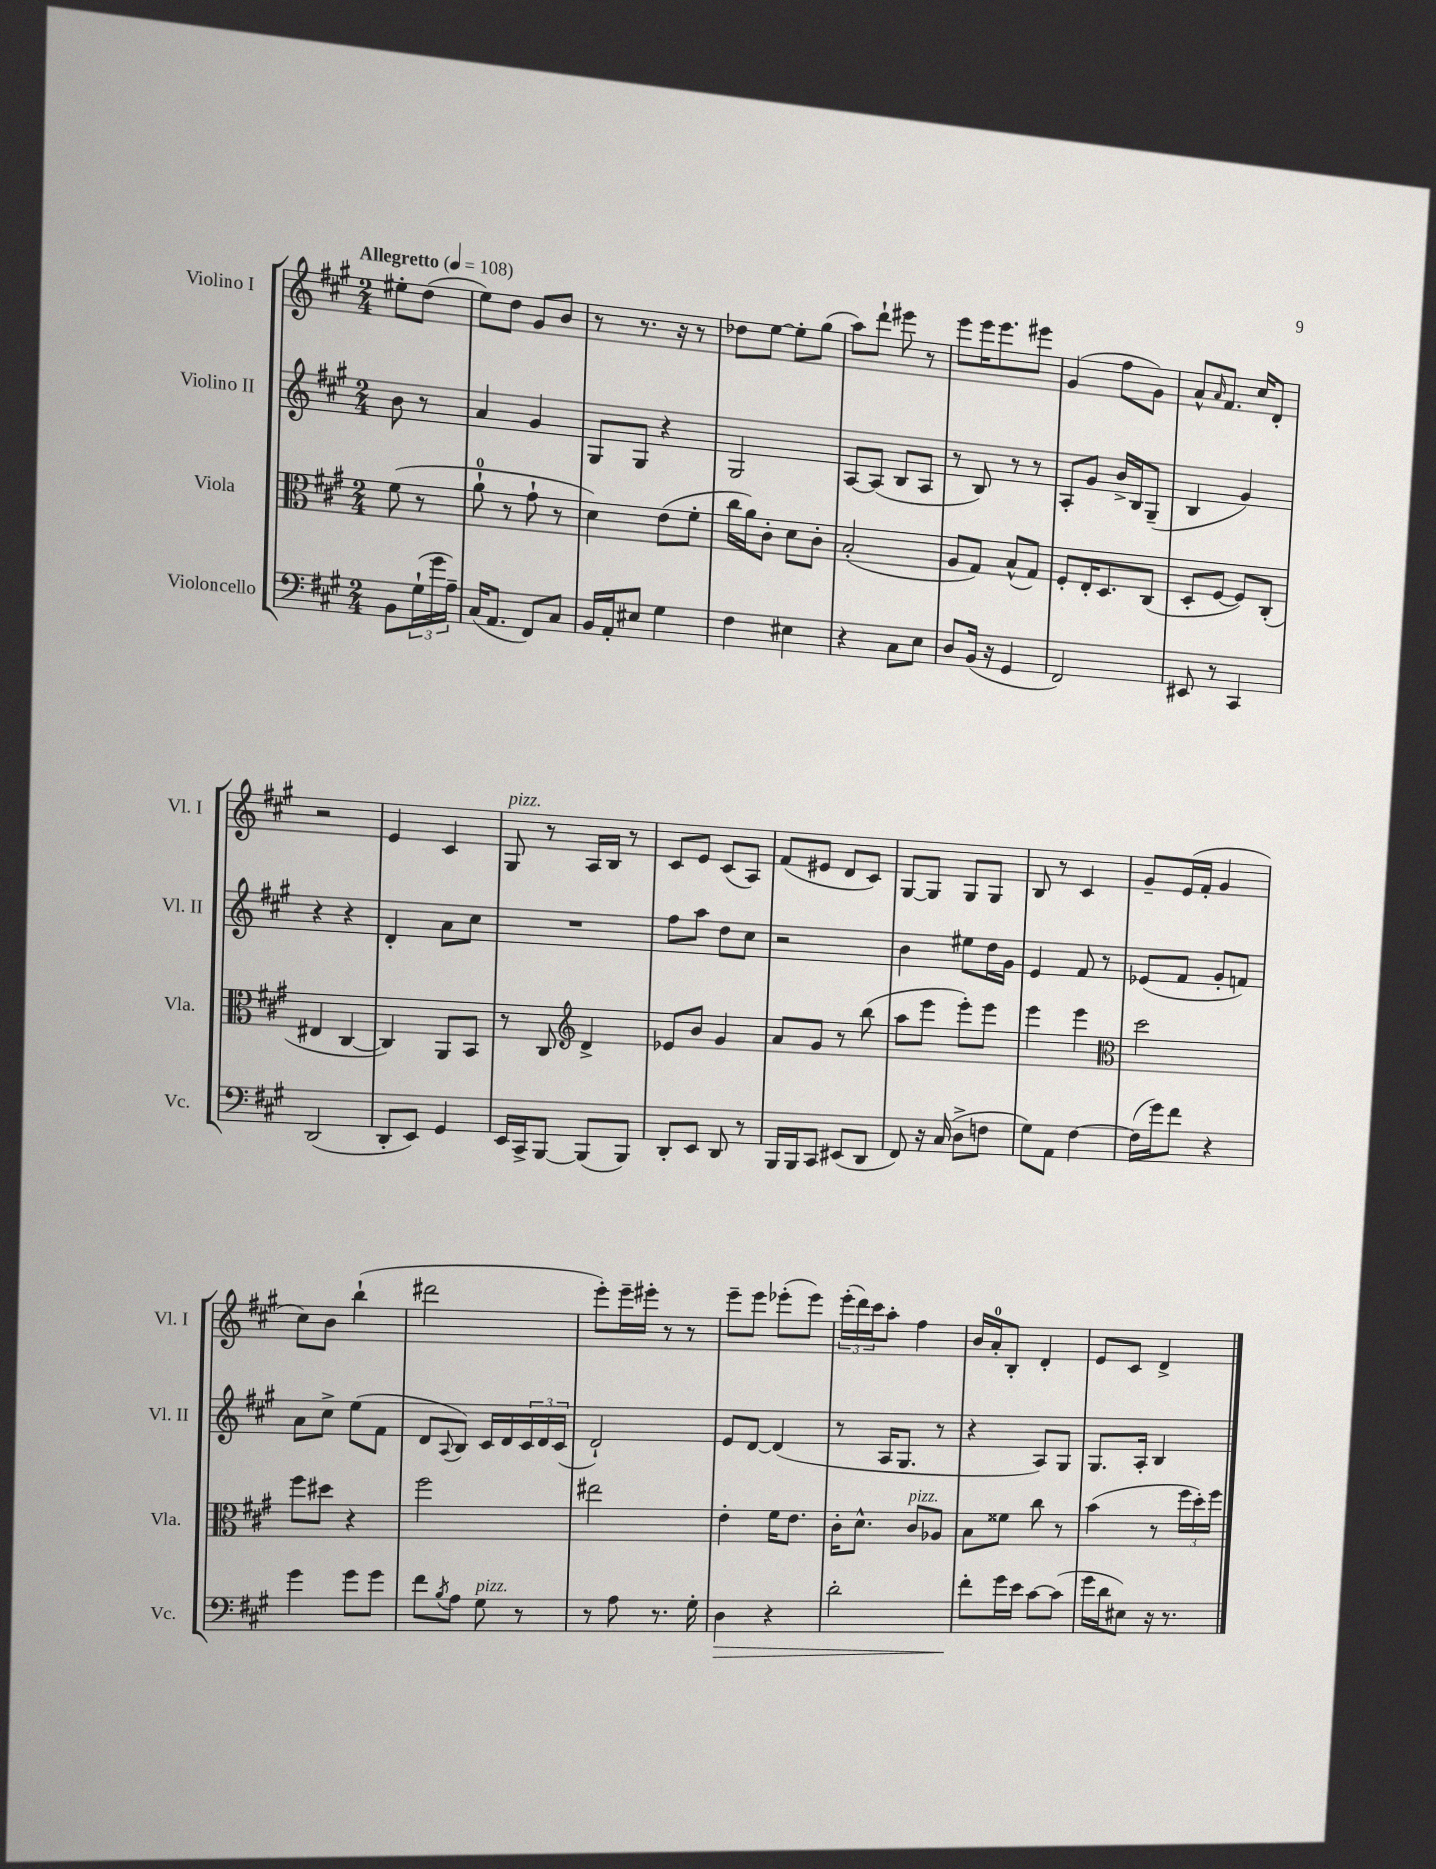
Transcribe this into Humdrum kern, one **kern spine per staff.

**kern	**kern	**kern	**kern
*staff4	*staff3	*staff2	*staff1
*clefF4	*clefC3	*clefG2	*clefG2
*k[f#c#g#]	*k[f#c#g#]	*k[f#c#g#]	*k[f#c#g#]
*M2/4	*M2/4	*M2/4	*M2/4
*MM108	*MM108	*MM108	*MM108
8BB\L	(8f#\	8b\	8ee#'\L
(24G#`\L	8r	8r	(8dd\J
24g#\	.	.	.
24A~\JJ)	.	.	.
=	=	=	=
(16C#/LK	8a`\	4a/	8ee\L)
8.AA/J	.	.	.
.	8r	.	8dd\J
8FF#/L)	8g#`\	4g#/	8g#/L
8C#/J	8r	.	8b/J
=	=	=	=
16BB/LL	4d\)	8G#/L	8r
16AA'/J	.	.	.
8E#/J	.	8G#/J	8.r
4G#\	(8e\L	4r	.
.	.	.	16r
.	8f#'\J	.	8r
=	=	=	=
4F#\	16cc#\LL	2G#/	8dd-\L
.	16a\J)	.	.
.	8c#'\J	.	[8ee\J
4E#\	8d\L	.	8ee'\]L
.	8c#'\J	.	(8gg#\J
=	=	=	=
4r	(2B'/	[8A/L	8aa\L)
.	.	(8A/]J	8ddd`\J
8C#\L	.	8B/L	8eee#\
8E\J	.	8A/J	8r
=	=	=	=
8D/L	8A/L	8r	8eee\L
(16BB/Jk	8G#/J)	8B/)	16eee\K
16r	.	.	8.eee\
4GG#/	(8B^^/L	8r	.
.	8G#/J)	8r	8eee#\J
=	=	=	=
2FF#/)	8F#'/L	8A'/L	(4g#/
.	16E'/K	8g#/J	.
.	8.D/	.	.
.	.	16b^/LL	8ff#\L
.	.	16B/J	.
.	(8C#/J	(8G#~/J	8g#\J)
=	=	=	=
8EE#/	8D'/L	4B/	8a^^/L
.	.	.	16qqa/
8r	[8F#/J	.	8.f#/J
4CC#/	8F#/]L)	4g#/)	.
.	.	.	16cc#/LK
.	(8C#'/J	.	8d'/J
=	=	=	=
(2DD/	4E#/	4r	2r
.	[4C#/	4r	.
=	=	=	=
8DD'/L	4C#/])	4d'/	4e/
8EE/J)	.	.	.
4GG#/	8AA/L	8a\L	4c#/
.	8BB/J	8cc#\J	.
=	=	=	=
16EE/LL	8r	2r	8G#/
16CC#^/J	.	.	.
[8BBB/J	8C#/	.	8r
*	*clefG2	*	*
(8BBB/]L	4d^/	.	16A/LL
.	.	.	16B/JJ
8BBB/J)	.	.	8r
=	=	=	=
8DD'/L	8e-/L	8ff#\L	8c#/L
8EE/J	8b/J	8aa\J	8e/J
8DD/	4g#/	8dd\L	(8c#/L
8r	.	8cc#\J	8A/J)
=	=	=	=
16BBB/LL	8a/L	2r	(8f#/L
16BBB/J	.	.	.
8CC#/J	8g#/J	.	8e#/J
(8EE#/L	8r	.	8d/L
8DD/J	(8bb\	.	8c#/J)
=	=	=	=
8FF#/)	8aa\L	4b\	[8G#/L
16r	8eee\J	.	8G#/]J
(16C#/	.	.	.
8D^\L	8eee'\L)	8ee#\L	8G#/L
8F\J	8eee\J	16dd\L	8G#/J
.	.	16g#\JJ	.
=	=	=	=
8G#\L)	4eee\	4e/	8B/
8AA\J	.	.	8r
[4F#\	4eee\	8f#/	4c#/
.	.	8r	.
=	=	=	=
*	*clefC3	*	*
(16F#\]LL	2dd\	(8e-/L	8g#~/L
16g#\J)	.	.	.
8f#\J	.	8f#/J	(16e/L
.	.	.	16f#'/JJ
4r	.	8g#'/L	4g#/
.	.	8f/J)	.
=	=	=	=
4g#\	8ff#\L	8a\L	8cc#\L)
.	8dd#\J	8cc#^\J	8b\J
8g#\L	4r	(8ee\L	(4bb`\
8g#\J	.	8f#\J	.
=	=	=	=
8f#\L	2ff#\	8d/L	2ddd#\
8qB/	.	8qqA/	.
8A\J	.	8B/J)	.
8G#\	.	16c#/LL	.
.	.	16d/	.
8r	.	24c#/	.
.	.	24d/	.
.	.	(24c#/JJ	.
=	=	=	=
8r	2ee#\	2d`/)	8eee'\L)
8A\	.	.	16eee~\L
.	.	.	16eee#'\JJ
8.r	.	.	8r
.	.	.	8r
16G#'\	.	.	.
=	=	=	=
4D\	4e'\	8e/L	8eee~\L
.	.	[8d/J	8eee\J
4r	16f#\LK	(4d/]	(8eee-'\L
.	8.e\J	.	.
.	.	.	8eee-\J)
=	=	=	=
2d'\	16c#'\LK	8r	(24eee'\LL
.	.	.	24ddd\)
.	8.d^^\J	.	.
.	.	.	24ccc#\J
.	.	16A/LK	8aa'\J
.	.	8.G#/J	.
.	8c#/L	.	4ff#\
.	8A-/J	8r	.
=	=	=	=
8f#'\L	8B\L	4r	16b/LL
.	.	.	16a'/J
16g#\L	8f##\J	.	8B'/J
16e\JJ	.	.	.
[8c#\L	8cc#\	8A/L)	4d'/
(8c#\]J	8r	8G#/J	.
=	=	=	=
16g#\LL	(4b\	8.G#/L	8e/L
16d\J	.	.	.
8E#\J)	.	.	8c#/J
.	.	16A'/Jk	.
16r	8r	4B/	4d^/
8.r	.	.	.
.	24ff#\LL	.	.
.	24dd'\)	.	.
.	24ff#\JJ	.	.
==	==	==	==
*-	*-	*-	*-
